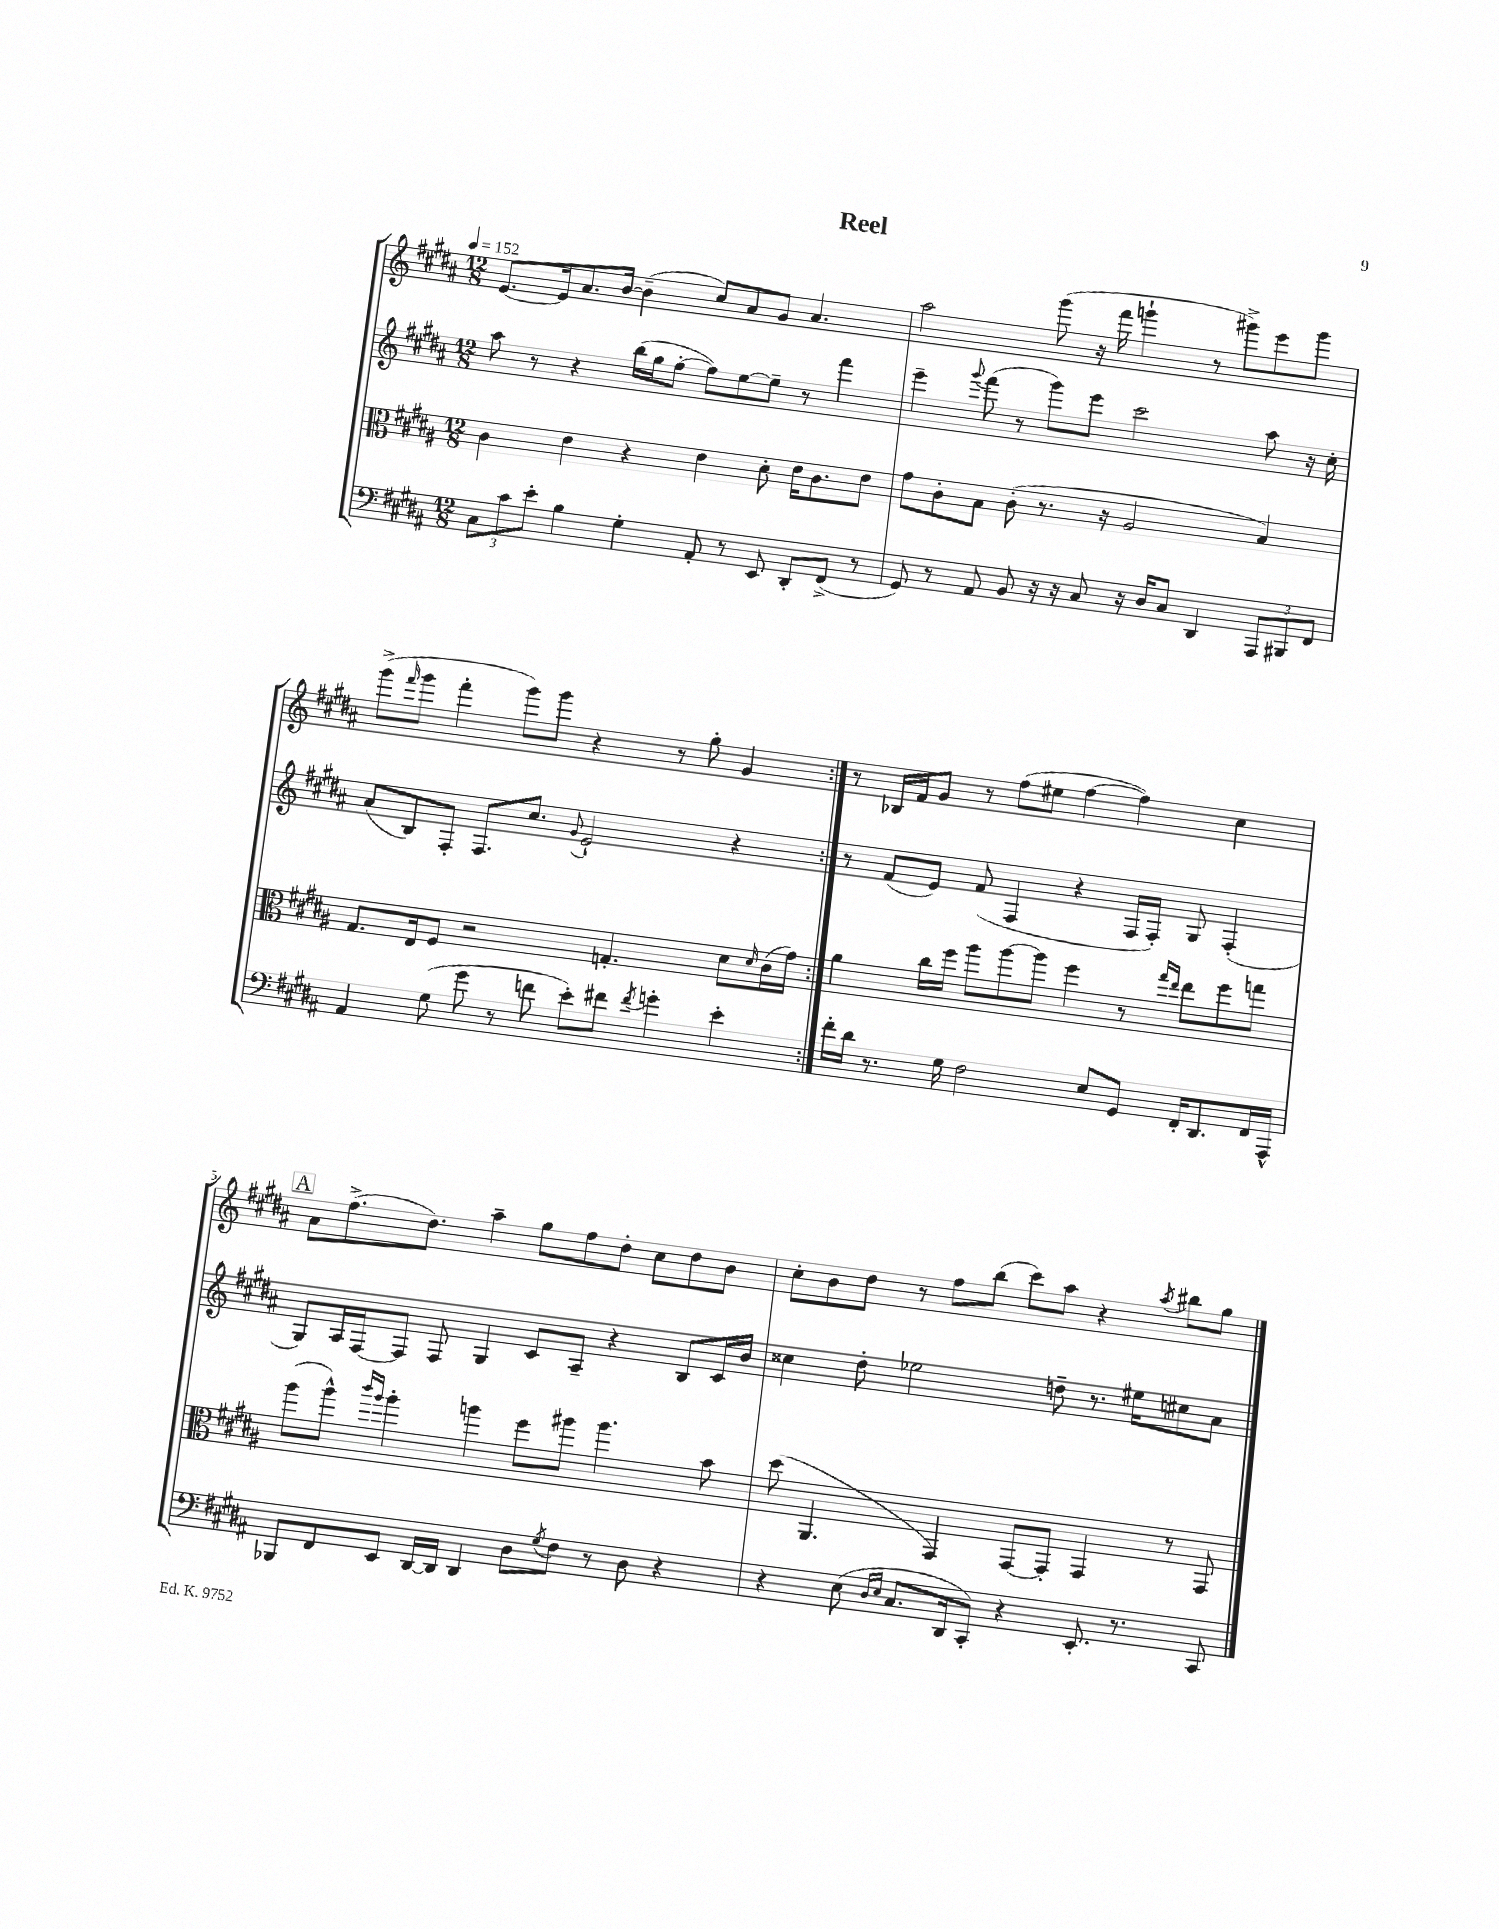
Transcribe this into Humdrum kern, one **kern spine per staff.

**kern	**kern	**kern	**kern
*staff4	*staff3	*staff2	*staff1
*clefF4	*clefC3	*clefG2	*clefG2
*k[f#c#g#d#a#]	*k[f#c#g#d#a#]	*k[f#c#g#d#a#]	*k[f#c#g#d#a#]
*M12/8	*M12/8	*M12/8	*M12/8
*MM152	*MM152	*MM152	*MM152
12C#	4c#	8aa#	[8.e
12c#	.	.	.
.	.	8r	.
12e'	.	.	.
.	.	.	16e]
4B	4e	4r	8.a#
.	.	.	[16b
4G#'	4r	(16bb	(4b~]
.	.	16gg#	.
.	.	[8ff#'	.
8AA#'	4e	8ff#])	8cc#)
8r	.	[8ee	8a#
8EE	8d#'	8ee~]	8g#
8DD#'	16e	8r	4.a#
.	8.c#	.	.
(8FF#^	.	4fff#	.
8r	8e	.	.
=	=	=	=
8GG#)	8g#	4eee~	2aa#
8r	8c#'	.	.
.	.	8qqggg#	.
8AA#	8B	(8fff#	.
8BB	(8c#'	8r	.
16r	8.r	8ggg#)	(8ggg#
16r	.	.	.
8C#	.	8eee	16r
.	16r	.	16fff#
16r	2A#	2ccc#	4ggg`
16D#	.	.	.
8C#	.	.	.
4DD#	.	.	8r
.	.	.	8ggg#^)
12AAA#	4B)	8aa#	8eee
12BBB#	.	.	.
.	.	16r	8ggg#
12FF#	.	.	.
.	.	16cc#'	.
=	=	=	=
4AA#	8.G#	(8a#	(8ggg#^
.	.	.	16qqfff#
.	.	8B)	8ggg#
.	16E	.	.
(8G#	8F#	8F#'	4fff#'
8g#	2r	8.F#	.
8r	.	.	8ggg#)
.	.	8.cc#	.
8f	.	.	8ggg#
.	.	8qqg#	.
8e')	.	2e`	4r
8f#	4.G'	.	.
8qf#	.	.	.
4g'	.	.	8r
.	.	.	8gg#'
4e'	8d#	4r	4g#
.	16qqd#	.	.
.	(16c#	.	.
.	16g#)	.	.
=:|!	=:|!	=:|!	=:|!
16f#'	4a#	8r	8r
16d#	.	.	.
8.r	.	(8f#	16B-
.	.	.	16f#
.	16cc#	8e)	8g#
16G#	16ff#	.	.
2F#	8aa#	(8f#	8r
.	[8aa#	4F#	(8ff#
.	8aa#]	.	8ee#
.	4ff#	4r	[4ff#
8E	.	.	.
8GG#	8r	16F#	4ff#])
.	.	16F#')	.
.	16qqgg#	.	.
.	16qqee	.	.
16FF#'	8ee	8G#	.
8.DD#	.	.	.
.	8ff#	(4F#'	4cc#
16FF#	8gg	.	.
16AAA#^^	.	.	.
=	=	=	=
8BBB-	(8aa#	8G#)	8a#
8FF#	8aa#^^)	16A#	(8.ff#^
.	.	[16F#	.
.	16qqccc#	.	.
.	16qqaa#	.	.
8EE	4aa#'	8F#]	.
.	.	.	8.dd#)
[16DD#	.	8F#	.
16DD#]	.	.	.
4DD#	4aa	4G#	4aa#~
8D#	8ff#	8c#	8gg#
8qG#	.	.	.
8F#	8aa#	8A#~	8ff#
8r	4.aa#	4r	8dd#'
8D#	.	.	8cc#
4r	.	8B	8dd#
.	8b	16c#	8b
.	.	16b	.
=	=	=	=
4r	(8dd#	4cc##	8cc#'
.	4.AA#	.	8b
(8E	.	8dd#'	8dd#
16qqD#	.	.	.
16qqE	.	.	.
8.C#	.	2ee-	8r
.	4GG#)	.	8ff#
16DD#	.	.	.
8CC#')	.	.	(8bb
4r	[8GG#	.	8ccc#)
.	8GG#']	8dd~	8aa#
8.EE'	4GG#	8.r	4r
8.r	.	16ee#	.
.	.	.	8qaa#
.	8r	8cc#	8bb#
8CC#	8GG#	8a#	8gg#
==	==	==	==
*-	*-	*-	*-
